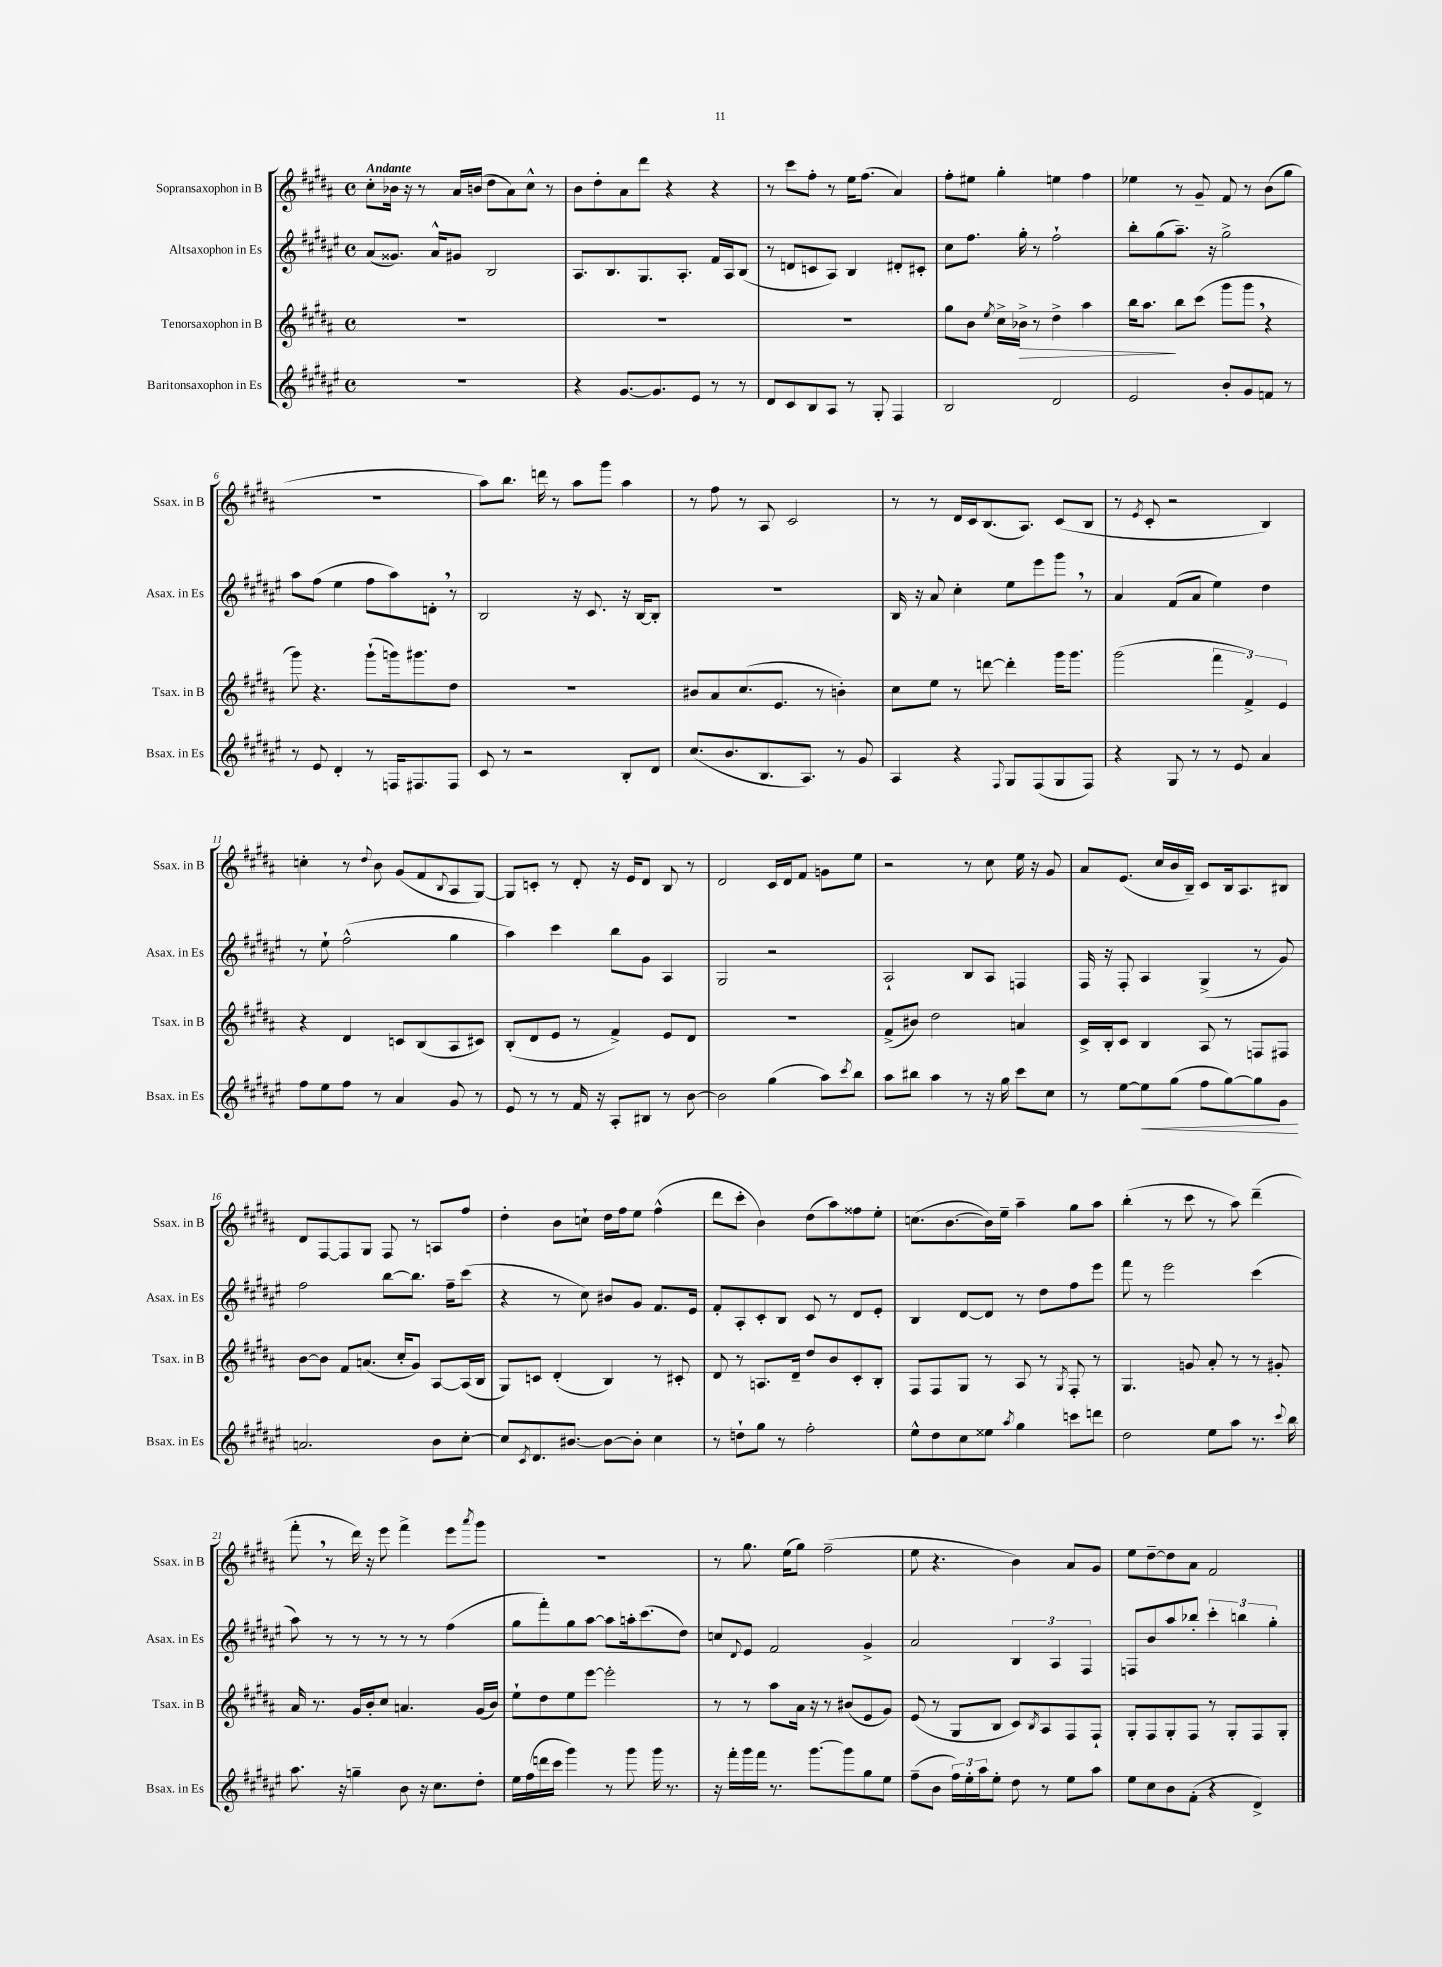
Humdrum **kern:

**kern	**dynam	**kern	**dynam	**kern	**kern
*part4	*part4	*part3	*part3	*part2	*part1
*staff4	*staff4	*staff3	*staff3	*staff2	*staff1
*I"Baritonsaxophon in Es	*	*I"Tenorsaxophon in B	*	*I"Altsaxophon in Es	*I"Sopransaxophon in B
*I'Bsax. in Es	*	*I'Tsax. in B	*	*I'Asax. in Es	*I'Ssax. in B
*clefG2	*	*clefG2	*	*clefG2	*clefG2
*k[f#c#g#d#a#e#]	*	*k[f#c#g#d#a#]	*	*k[f#c#g#d#a#e#]	*k[f#c#g#d#a#]
*M4/4	*	*M4/4	*	*M4/4	*M4/4
*met(c)	*	*met(c)	*	*met(c)	*met(c)
=1	=1	=1	=1	=1	=1
!	!	!	!	!	!LO:TX:a:B:t=Andante
1r	.	1r	.	(8a#/L	8cc#'\L
.	.	.	.	8.g##X/J)	16b-X\Jk
.	.	.	.	.	16r
.	.	.	.	.	8r
.	.	.	.	16a#^^/KL	.
.	.	.	.	8g#X/J	16a#/LL
.	.	.	.	.	(16bn/JJ
.	.	.	.	2B/	8dd#\L
.	.	.	.	.	8a#\)
.	.	.	.	.	8cc#^^\J
.	.	.	.	.	8r
=2	=2	=2	=2	=2	=2
4r	.	1r	.	8.A#/L	8b\L
.	.	.	.	.	8dd#'\
.	.	.	.	8.B/	.
[8.g#/L	.	.	.	.	8a#\
.	.	.	.	8.G#/	8ddd#\J
8.g#/]	.	.	.	.	.
.	.	.	.	.	4r
.	.	.	.	8.A#'/J	.
8e#/J	.	.	.	.	.
8r	.	.	.	16f#/LL	4r
.	.	.	.	16A#/J	.
8r	.	.	.	(8B/J	.
=3	=3	=3	=3	=3	=3
8d#/L	.	1r	.	8r	8r
8c#/	.	.	.	8dn/L	8ccc#\L
8B/	.	.	.	8cn/	8ff#'\J
8A#/J	.	.	.	8A#/J)	8r
8r	.	.	.	4B/	16ee\KL
.	.	.	.	.	(8.ff#\J
8G#'/	.	.	.	.	.
4F#/	.	.	.	8d#X'/L	4a#/)
.	.	.	.	8c#X'/J	.
=4	=4	=4	=4	=4	=4
2B/	.	8gg#\L	.	8cc#\L	8ff#'\L
.	.	8b\J	.	8.ff#\J	8ee#X\J
.	.	8qee/	.	.	.
.	.	16cc#^\LL	.	.	4gg#'\
!	!	!	!LO:HP:b	!	!
.	.	16b-X^\JJ	>	16gg#'\	.
.	.	8r	.	8r	.
2d#/	.	4dd#^\	.	2ff#`\	4een\
.	.	4aa#\	.	.	4ff#\
=5	=5	=5	=5	=5	=5
2e#/	.	16bb\KL	.	8bb'\L	4ee-X\
.	.	8.aa#\J	.	.	.
.	.	.	.	(8gg#\	.
.	.	8bb\L	]	8.aa#~\J)	8r
.	.	(8ccc#\J	.	.	8g#~/
.	.	.	.	16r	.
8b'/L	.	8ggg#\L	.	2gg#^\	8f#/
8g#/	.	8ggg#,\J	.	.	8r
8fn/J	.	4r	.	.	(8b\L
8r	.	.	.	.	8gg#\J
!!LO:LB:g=z
=6	=6	=6	=6	=6	=6
8r	.	8ggg#\)	.	8aa#\L	1r
8e#/	.	4.r	.	(8ff#\J	.
4d#'/	.	.	.	4ee#\	.
8r	.	(8ggg#`\L	.	8ff#\L	.
16Fn/KL	.	16gggn\k)	.	8aa#\)	.
8.F#X/	.	8.ggg#X\	.	.	.
.	.	.	.	8dn',\J	.
8F#/J	.	8dd#\J	.	8r	.
=7	=7	=7	=7	=7	=7
8c#/	.	1r	.	2B/	8aa#\L)
8r	.	.	.	.	8.bb\J
2r	.	.	.	.	.
.	.	.	.	.	16dddn\
.	.	.	.	.	8r
.	.	.	.	16r	8aa#\L
.	.	.	.	8.c#/	.
.	.	.	.	.	8ggg#\J
8B'/L	.	.	.	16r	4aa#\
.	.	.	.	[16B/KL	.
8d#/J	.	.	.	8B'/J]	.
=8	=8	=8	=8	=8	=8
(8.cc#/L	.	8b#X/L	.	1r	8r
.	.	8a#/	.	.	8ff#\
8.b/	.	.	.	.	.
.	.	(8.cc#/	.	.	8r
8.B/	.	.	.	.	8A#/
.	.	8.e/J	.	.	.
.	.	.	.	.	2c#/
8.A#/J)	.	.	.	.	.
.	.	8r	.	.	.
8r	.	4bn'\)	.	.	.
8g#/	.	.	.	.	.
=9	=9	=9	=9	=9	=9
4A#/	.	8cc#\L	.	16B/	8r
.	.	.	.	16r	.
.	.	8ee\J	.	8a#/	8r
4r	.	8r	.	4cc#'\	16d#/LL
.	.	.	.	.	16c#/J
.	.	[8dddn\	.	.	(8.B/
8qqF#/	.	.	.	.	.
8G#/L	.	4ddd'\]	.	8ee#\L	.
.	.	.	.	.	8.A#/J)
(8F#/	.	.	.	8eee#\	.
8G#/	.	16ggg#\KL	.	8ggg#,\J	(8c#/L
.	.	8.ggg#\J	.	.	.
8F#/J)	.	.	.	8r	8B/J
=10	=10	=10	=10	=10	=10
4r	.	(2ggg#\	.	4a#/	8r
.	.	.	.	.	8qe/
.	.	.	.	.	8c#'/
8G#/	.	.	.	(8f#/L	2r
8r	.	.	.	8a#/J	.
8r	.	6fff#\	.	4ee#\)	.
8e#/	.	.	.	.	.
.	.	6f#^/)	.	.	.
4a#/	.	.	.	4dd#\	4B/)
.	.	6e/	.	.	.
!!LO:LB:g=z
=11	=11	=11	=11	=11	=11
8ff#\L	.	4r	.	8r	4ccn'\
8ee#\	.	.	.	8ee#`\	.
8ff#\J	.	4d#/	.	(2ff#^^\	8r
.	.	.	.	.	8qqdd#/
8r	.	.	.	.	8b\
4a#/	.	8cn/L	.	.	(8g#/L
.	.	(8B/	.	.	8f#/
.	.	.	.	.	8qqB/
8g#/	.	8A#/	.	4gg#\	8A#/
8r	.	8c#X/J)	.	.	[8G#/J)
=12	=12	=12	=12	=12	=12
8e#/	.	(8B'/L	.	4aa#\)	8G#/L]
8r	.	8d#/	.	.	8cn'/J
8r	.	8e/J	.	4ccc#\	8r
16f#/	.	8r	.	.	8d#'/
16r	.	.	.	.	.
8A#'/L	.	4f#^/)	.	8bb\L	16r
.	.	.	.	.	16e/KL
8B#X/J	.	.	.	8g#\J	8d#/J
8r	.	8e/L	.	4A#/	8B/
[8b\	.	8d#/J	.	.	8r
=13	=13	=13	=13	=13	=13
2b\]	.	1r	.	2G#/	2d#/
(4gg#\	.	.	.	2r	16c#/LL
.	.	.	.	.	16d#/J
.	.	.	.	.	8f#/J
8aa#\L)	.	.	.	.	8gn\L
8qccc#/	.	.	.	.	.
8bb\J	.	.	.	.	8ee\J
=14	=14	=14	=14	=14	=14
8aa#\L	.	(8f#^/L	.	2A#`/	2r
8bb#X\J	.	8b#X/J)	.	.	.
4aa#\	.	2dd#\	.	.	.
8r	.	.	.	8B/L	8r
16r	.	.	.	8A#/J	8cc#\
16gg#\	.	.	.	.	.
8ccc#\L	.	4an/	.	4Fn/	16ee\
.	.	.	.	.	16r
8cc#\J	.	.	.	.	8g#/
=15	=15	=15	=15	=15	=15
8r	.	16c#^/LL	.	16F#/	8a#/L
.	.	16B'/J	.	16r	.
[8ee#\L	.	8c#/J	.	8F#'/	(8.e/J
!	!LO:HP:b	!	!	!	!
8ee#\]	<	4B/	.	4A#/	.
.	.	.	.	.	16cc#/LL
(8gg#\J	.	.	.	.	16b/
.	.	.	.	.	16B~/JJ)
8ff#\L	.	8A#/	.	(4G#^/	8c#/L
[8gg#\)	.	8r	.	.	16B/k
.	.	.	.	.	8.A#/
8gg#\]	.	8Fn/L	.	8r	.
8g#\J	.	8F#X/J	.	8g#/)	8B#X/J
.	[	.	.	.	.
!!LO:LB:g=z
=16	=16	=16	=16	=16	=16
2.an/	.	[8b\L	.	2ff#\	8d#/L
.	.	8b\J]	.	.	[8F#/
.	.	8f#/L	.	.	8F#/]
.	.	(8.an/J	.	.	8G#/J
.	.	.	.	[8bb\L	8F#/
.	.	16cc#'/KL	.	.	.
.	.	8g#/J)	.	8.bb\J]	8r
8b\L	.	[8A#/L	.	.	8An/L
.	.	.	.	16ff#~\KL	.
[8cc#'\J	.	(16A#/L]	.	(8ccc#\J	8ff#/J
.	.	16B/JJ	.	.	.
=17	=17	=17	=17	=17	=17
8cc#/L]	.	8G#/L)	.	4r	4dd#'\
8qc#/	.	.	.	.	.
8.d#/	.	8cn/J	.	.	.
.	.	(4d#'/	.	8r	8b\L
[8.b#X/J	.	.	.	.	.
.	.	.	.	8cc#\)	8ccn`\J
8b#\L_	.	4B/)	.	8b#X/L	16dd#\LL
.	.	.	.	.	16ff#\J
8b#'\J]	.	.	.	8g#/J	8ee\J
4cc#\	.	8r	.	8.f#/L	(4ff#^^\
.	.	8c#X'/	.	.	.
.	.	.	.	16e#/Jk	.
=18	=18	=18	=18	=18	=18
8r	.	8d#/	.	8f#'/L	8ddd#\L
8ddn`\L	.	8r	.	8A#'/	8ccc#'\J
8gg#\J	.	8.An/L	.	8c#'/	4b\)
8r	.	.	.	8B/J	.
.	.	16d#~/Jk	.	.	.
2ff#'\	.	8dd#/L	.	8c#/	(8dd#\L
.	.	8b/	.	8r	8aa#\)
.	.	8c#'/	.	8d#/L	8ff##X\
.	.	8B'/J	.	8e#'/J	8ee'\J
=19	=19	=19	=19	=19	=19
8ee#^^\L	.	8F#/L	.	4B/	(8.ccn\L
8dd#\	.	8F#/	.	.	.
.	.	.	.	.	[8.b\
8cc#\	.	8G#/J	.	[8d#/L	.
8ee##X\J	.	8r	.	8d#/J]	16b\L])
.	.	.	.	.	16ee~\JJ
8qaa#/	.	.	.	.	.
4gg#\	.	8A#/	.	8r	4aa#~\
.	.	8r	.	8dd#\L	.
.	.	8qG#/	.	.	.
8cccn\L	.	8F#'/	.	8ff#\	8gg#\L
8dddn\J	.	8r	.	8eee#\J	8aa#\J
=20	=20	=20	=20	=20	=20
2dd#\	.	4.G#/	.	8fff#\	(4bb'\
.	.	.	.	8r	.
.	.	.	.	2eee#\	8r
.	.	8gn/	.	.	8ccc#\
8ee#\L	.	8a#'/	.	.	8r
8aa#\J	.	8r	.	.	8aa#\)
8.r	.	8r	.	(4ccc#\	(4ddd#~\
.	.	8g#X'/	.	.	.
8qqccc#/	.	.	.	.	.
16bb\	.	.	.	.	.
!!LO:LB:g=z
=21	=21	=21	=21	=21	=21
8.aa#\	.	16a#/	.	8aa#\)	8fff#',\
.	.	8.r	.	.	.
.	.	.	.	8r	8r
16r	.	.	.	.	.
4ggn~\	.	16g#/LL	.	8r	16ddd#\)
.	.	16b'/J	.	.	16r
.	.	8cc#/J	.	8r	8eee\
8b\	.	4.an/	.	8r	4fff#^\
16r	.	.	.	8r	.
8.cc#\L	.	.	.	.	.
.	.	.	.	(4ff#\	8eee\L
.	.	.	.	.	8qaaa#/
8dd#'\J	.	(16g#/LL	.	.	8ggg#\J
.	.	16b/JJ)	.	.	.
=22	=22	=22	=22	=22	=22
16ee#\LL	.	8ee`\L	.	8gg#\L	1r
(16ff#\	.	.	.	.	.
16dddn\	.	8dd#\	.	8fff#'\)	.
16ccc#\JJ	.	.	.	.	.
4ggg#\)	.	8ee\	.	8gg#\	.
.	.	[8eee\J	.	[8aa#\J	.
8r	.	2eee'\]	.	8aa#\L]	.
8ggg#\	.	.	.	16aan'\k	.
.	.	.	.	(8.ccc#\	.
16ggg#\	.	.	.	.	.
8.r	.	.	.	.	.
.	.	.	.	8dd#\J)	.
=23	=23	=23	=23	=23	=23
16r	.	8r	.	8ccn/L	8r
16fff#'\LL	.	.	.	.	.
.	.	.	.	8qqd#/	.
16ggg#\	.	8r	.	8e#/J	8.gg#\
16fff#\JJ	.	.	.	.	.
8.r	.	8aa#\L	.	2f#/	.
.	.	.	.	.	(16ee\KL
.	.	16a#\Jk	.	.	8gg#\J)
[8.ggg#\L	.	16r	.	.	.
.	.	8r	.	.	(2ff#~\
8ggg#\]	.	(8b#X/L	.	.	.
8gg#\	.	8e/	.	4g#^/	.
8ee#\J	.	8g#/J)	.	.	.
=24	=24	=24	=24	=24	=24
(8ff#~\L	.	(8e/	.	2a#/	8ee\
8b\J	.	8r	.	.	4.r
24ff#\LL)	.	8G#/L	.	.	.
24ee#'\	.	.	.	.	.
24aa#\J	.	.	.	.	.
8ee#'\J	.	8B/J	.	.	.
8dd#\	.	8c#/L)	.	6B/	4b\)
.	.	8qB/	.	.	.
8r	.	8A#/	.	.	.
.	.	.	.	6A#/	.
8ee#\L	.	8F#/	.	.	8a#/L
.	.	.	.	6F#/	.
8aa#\J	.	8F#`/J	.	.	8g#/J
=25	=25	=25	=25	=25	=25
8ee#\L	.	8G#'/L	.	8Fn/L	8ee\L
8cc#\	.	8F#/	.	8b/	[8dd#~\
8b\	.	8G#'/	.	8aa#/	8dd#\]
(8f#'\J	.	8F#/J	.	8bb-X'/J	8a#\J
4r	.	8r	.	6ccc#'\	2f#/
.	.	8G#'/L	.	.	.
.	.	.	.	6bbn\	.
4d#^/)	.	8F#/	.	.	.
.	.	.	.	6gg#'\	.
.	.	8G#'/J	.	.	.
==	==	==	==	==	==
*-	*-	*-	*-	*-	*-
